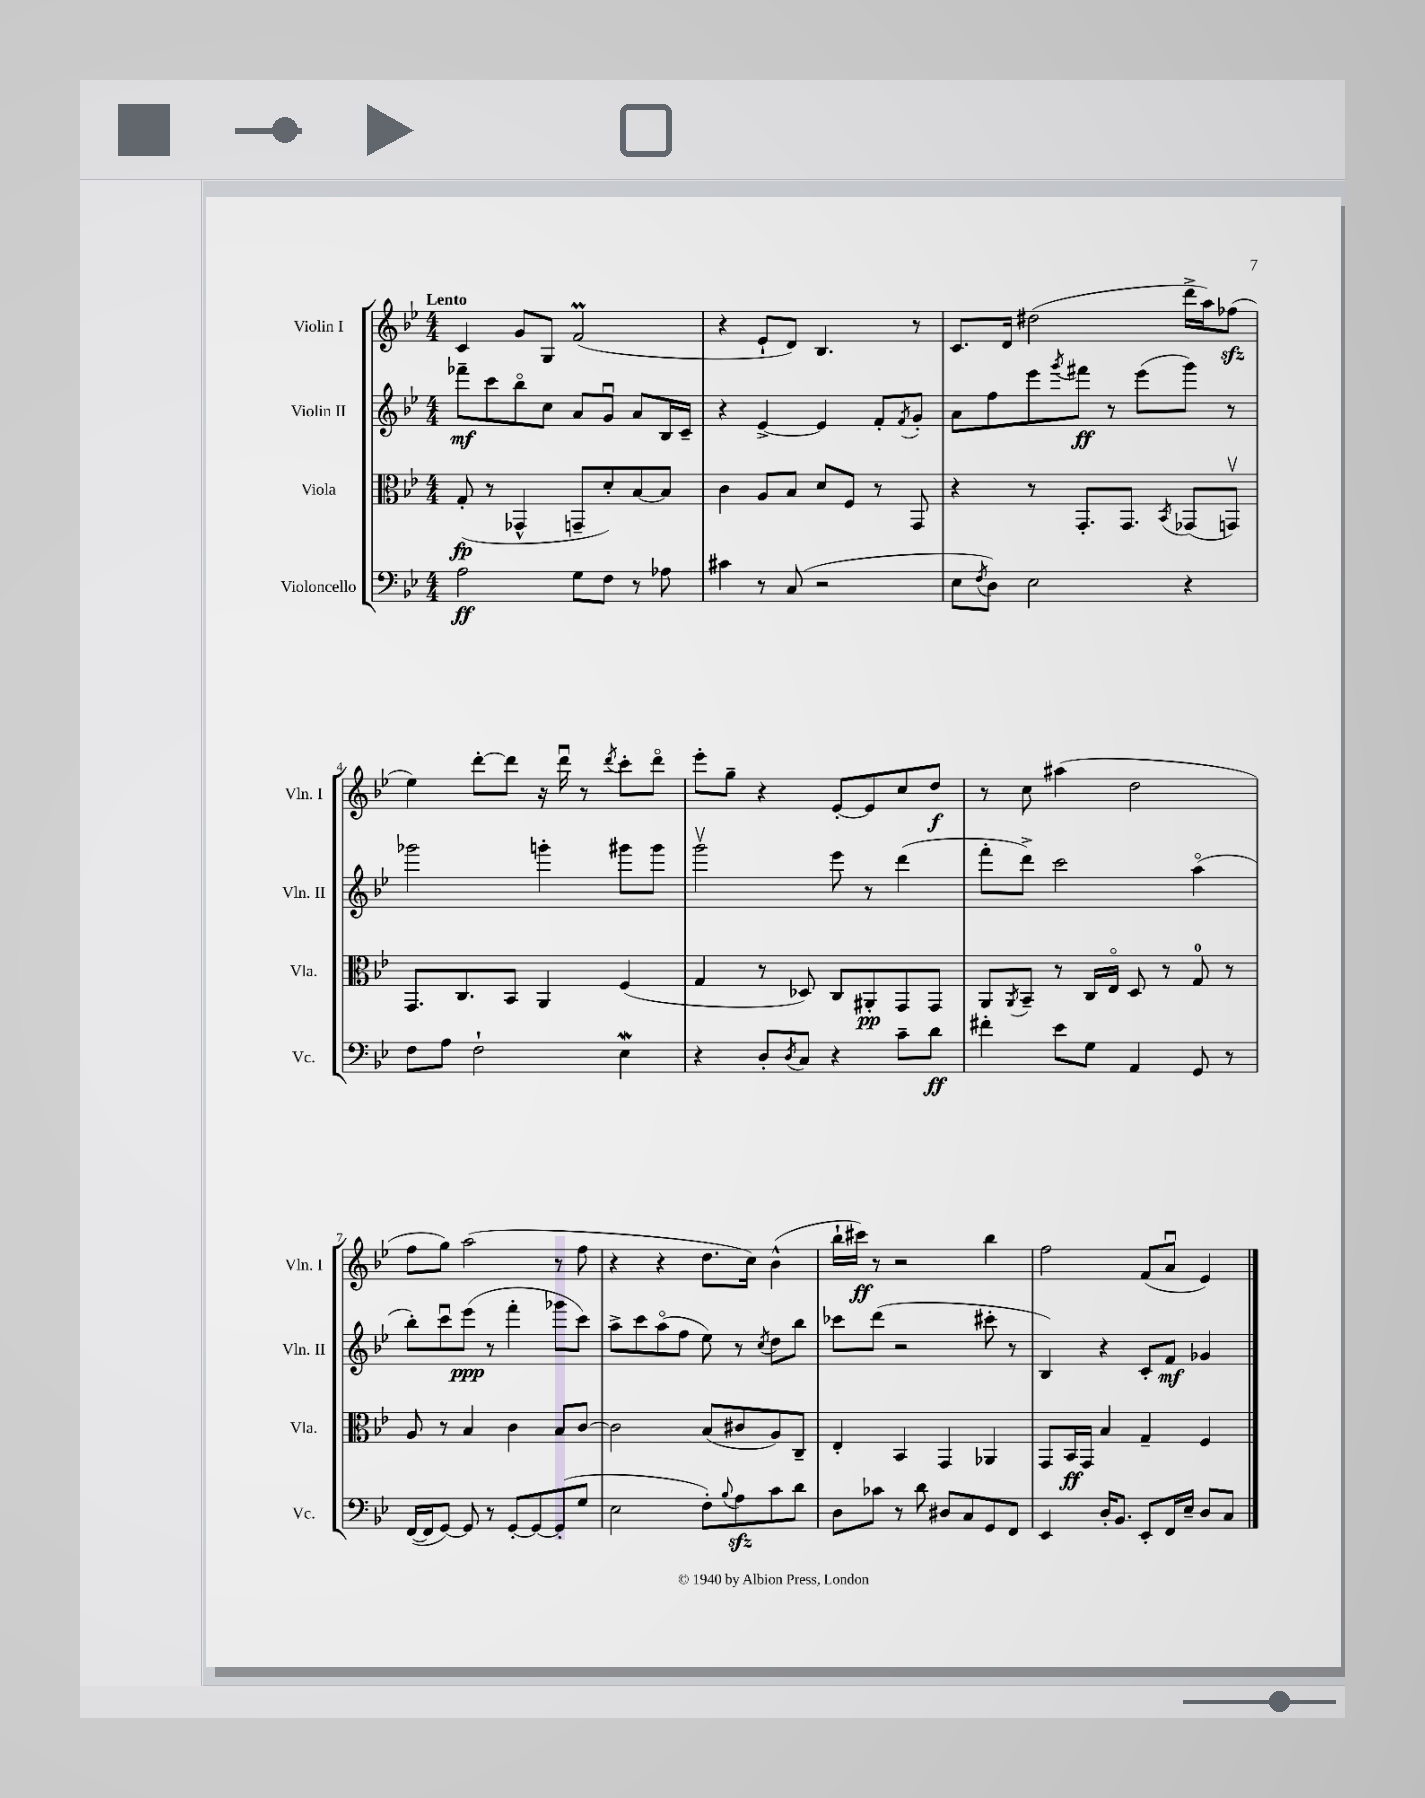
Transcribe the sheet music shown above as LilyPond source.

<<
\new StaffGroup <<
\new Staff = "s0" \with { instrumentName = "Violin I" shortInstrumentName = "Vln. I" } {
    \clef treble \key bes \major \numericTimeSignature \time 4/4 \tempo "Lento"
    c'4 g'8 g8 f'2\prall( |
    r4 ees'8-! d'8) bes4. r8 |
    c'8. d'16 dis''2( d'''16-> a''16) fes''8\sfz( |
    ees''4) d'''8~-. d'''8 r16 d'''16\downbow r8 \acciaccatura { d'''8 } c'''8-. d'''8\flageolet |
    ees'''8-. g''8-- r4 ees'8~-. ees'8 c''8 d''8\f |
    r8 c''8 ais''4( d''2 |
    f''8 g''8) a''2( r8 f''8 |
    r4 r4 d''8. c''16) bes'4-^( |
    bes''16-! cis'''16\ff) r8 r2 bes''4 |
    f''2 f'8( a'8\downbow ees'4) \bar "|." |
}
\new Staff = "s1" \with { instrumentName = "Violin II" shortInstrumentName = "Vln. II" } {
    \clef treble \key bes \major \numericTimeSignature \time 4/4
    fes'''8--\mf c'''8 bes''8\flageolet c''8 a'8 g'8\downbow a'8 bes16 c'16-- |
    r4 ees'4~-> ees'4 f'8-. \acciaccatura { f'8 } g'8-. |
    a'8 f''8 ees'''8 \acciaccatura { g'''8 } fis'''8\ff r8 ees'''8( g'''8) r8 |
    ges'''2 g'''4-. gis'''8 gis'''8 |
    g'''2\upbow ees'''8 r8 d'''4( |
    f'''8-. d'''8->) c'''2 a''4\flageolet( |
    bes''8-.) c'''8\downbow ees'''8\ppp( r8 f'''4-. ges'''8 c'''8) |
    a''8-> c'''8 a''8\flageolet( f''8 ees''8) r8 \acciaccatura { c''8 } d''8 bes''8 |
    ces'''8 d'''8( r2 cis'''8-. r8 |
    bes4) r4 c'8-. f'8\mf ges'4 \bar "|." |
}
\new Staff = "s2" \with { instrumentName = "Viola" shortInstrumentName = "Vla." } {
    \clef alto \key bes \major \numericTimeSignature \time 4/4
    g8-.\fp( r8 ges,4-^ g,8-- d'8-.) bes8~ bes8 |
    c'4 a8 bes8 d'8 f8 r8 g,8 |
    r4 r8 g,8.-. g,8. \acciaccatura { bes,8 } ges,8( g,8\upbow) |
    g,8. c8. bes,8 a,4 f4( |
    g4 r8 des8) c8 ais,8-.\pp g,8 g,8 |
    a,8 \acciaccatura { a,8 } bes,8-- r8 c16 ees16\flageolet d8 r8 g8-0 r8 |
    a8 r8 bes4 c'4 bes8 c'8~ |
    c'2 bes8( cis'8 a8) c8-- |
    ees4-. bes,4 g,4 aes,4 |
    g,8 bes,16\ff g,16 bes4 g4-- f4 \bar "|." |
}
\new Staff = "s3" \with { instrumentName = "Violoncello" shortInstrumentName = "Vc." } {
    \clef bass \key bes \major \numericTimeSignature \time 4/4
    a2\ff g8 f8 r8 aes8 |
    cis'4 r8 c8( r2 |
    ees8 \acciaccatura { f8 } d8) ees2 r4 |
    f8 a8 f2-! ees4\mordent |
    r4 d8-. \acciaccatura { d8 } c8 r4 c'8-- d'8\ff |
    fis'4-. ees'8 g8 a,4 g,8 r8 |
    f,16~( f,16 g,8~) g,8 r8 g,8~-. g,8~ g,8-.( g8 |
    ees2 f8-.) \appoggiatura { bes8 } a8\sfz c'8 d'8 |
    d8 ces'8 r8 d'8 dis8 c8 g,8 f,8 |
    ees,4 d16-. bes,8. ees,8-. f,16 ees16-- d8 c8 \bar "|." |
}
>>
>>
